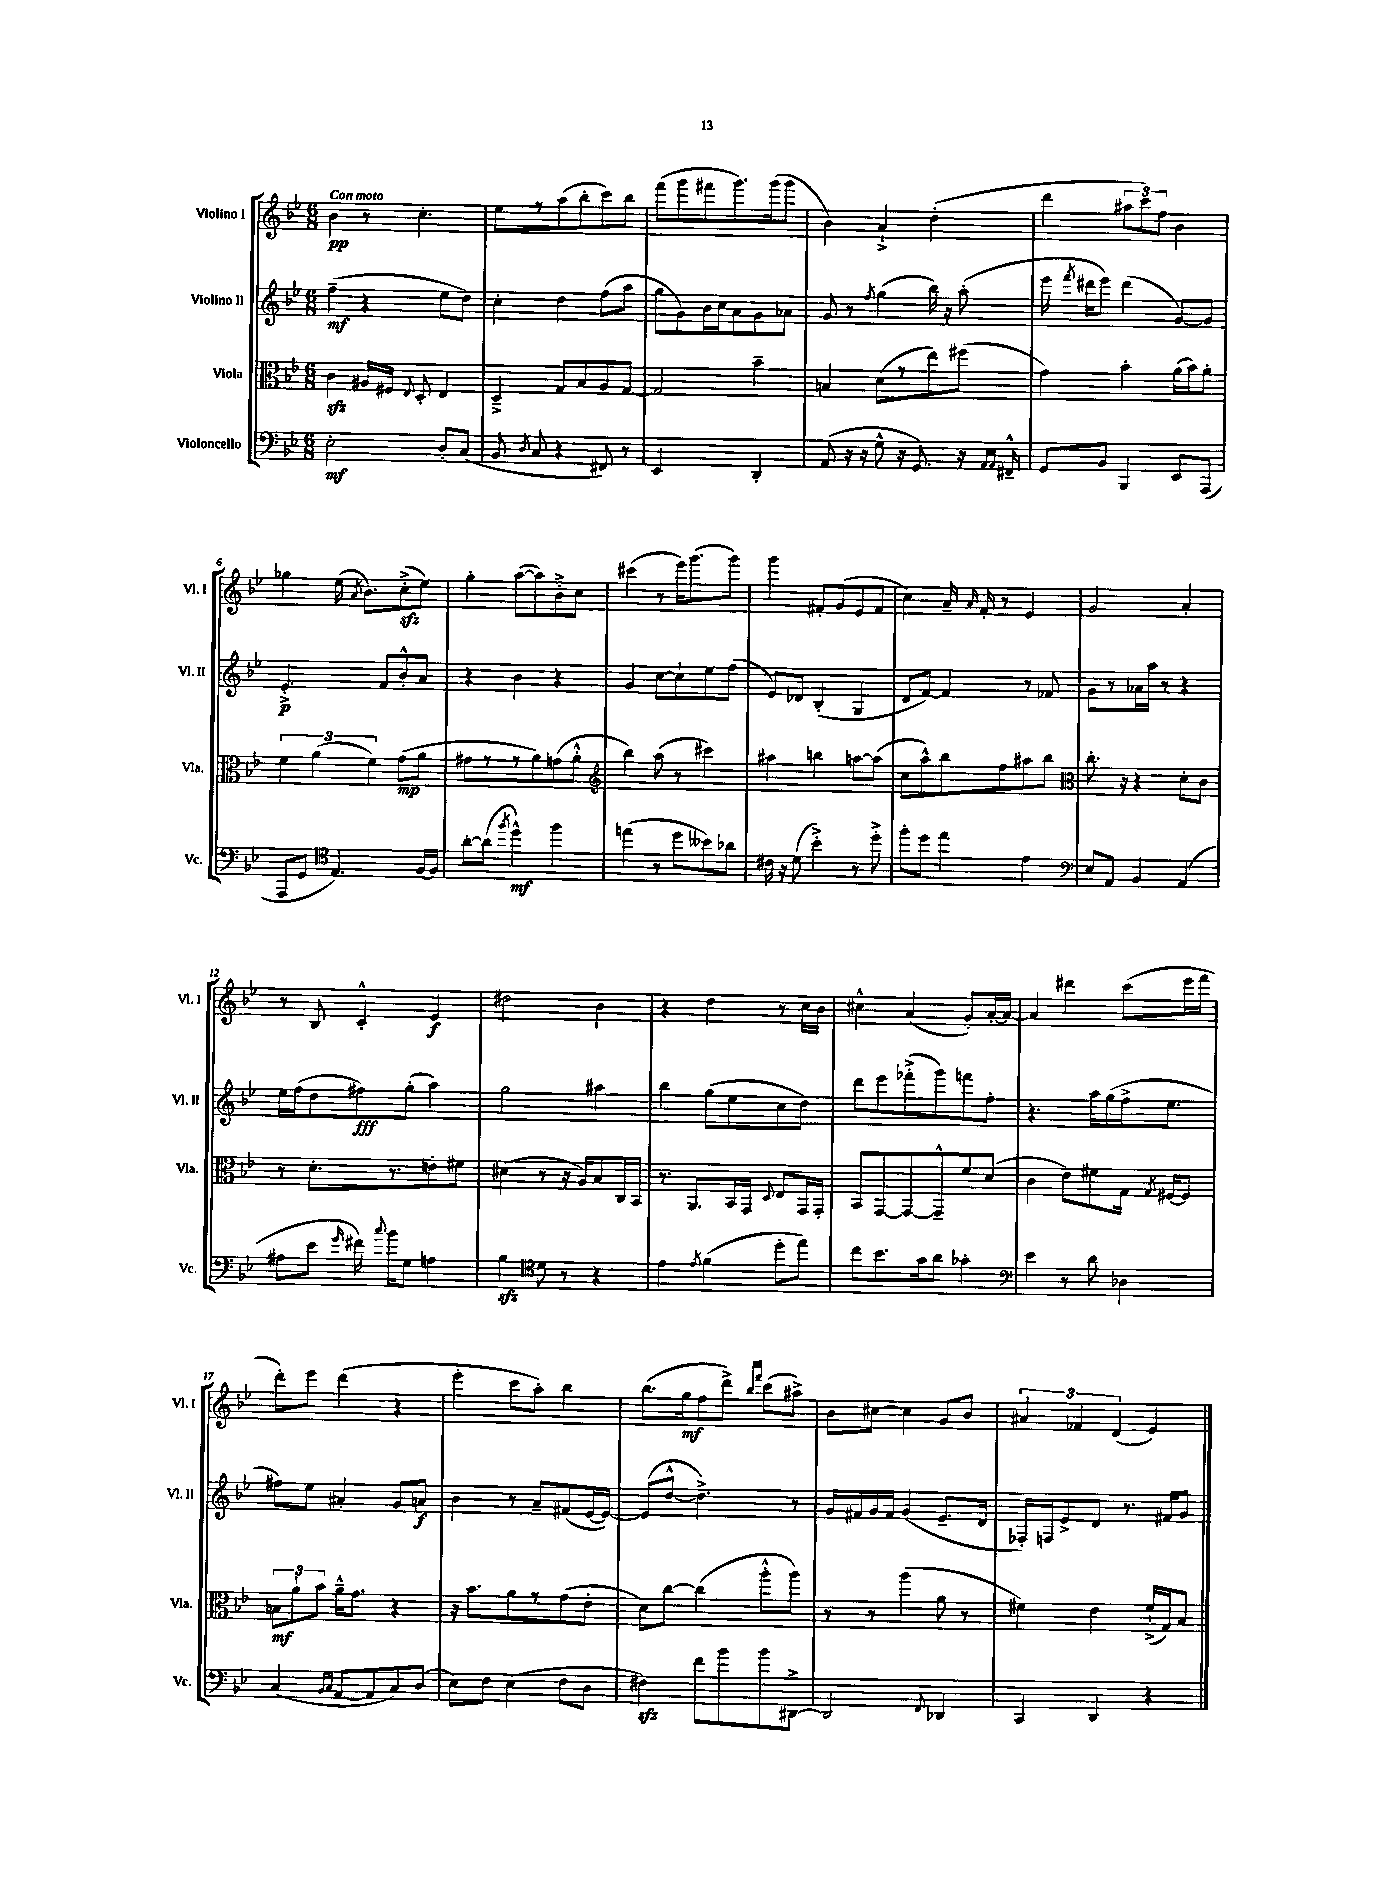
<<
\new StaffGroup <<
\new Staff = "s0" \with { instrumentName = "Violino I" shortInstrumentName = "Vl. I" } {
    \clef treble \key bes \major \numericTimeSignature \time 6/8 \tempo "Con moto"
    \autoBeamOff bes'4\pp r8 c''4.-. |
    ees''8[ r8 a''8( bes''8-. c'''8) bes''8] |
    f'''8[( g'''8 fis'''8 g'''8.) g'''16( g'''8] |
    bes'4) a'4-!-> d''4-.( |
    d'''4 \tuplet 3/2 { ais''8[ c'''8) f''8] } bes'4 |
    ges''4 ees''16( \acciaccatura { a'8 } bes'8.[) c''8-.->\sfz( ees''8]) |
    g''4-. a''8[~( a''8) bes'8-.-> c''8] |
    cis'''4( r8 ees'''16[) g'''8.( g'''8]) |
    g'''4 fis'8[-. g'8( ees'8 fis'8] |
    c''4) a'16-- \grace { a'16 } f'16-. r8 ees'4 |
    g'2 a'4-. |
    r8 bes8 c'4-.-^ ees'4\f |
    dis''2 bes'4 |
    r4 d''4 r8 c''16[ bes'16] |
    cis''4-^ a'4( g'8[-.) a'16~-. a'16]~ |
    a'4 dis'''4 c'''8[( ees'''16 f'''16] |
    d'''8[-.) ees'''8] d'''4( r4 |
    ees'''4-. c'''8[ a''8]-.) bes''4 |
    bes''8.[( g''16\mf f''8 d'''8]->) \grace { bes''16[ f'''16] } c'''8[( ais''8]->) |
    bes'8[ cis''8]~ cis''4 g'8[ bes'8] |
    \tuplet 3/2 { ais'4 fes'4 d'4( } ees'4) \bar "|." |
}
\new Staff = "s1" \with { instrumentName = "Violino II" shortInstrumentName = "Vl. II" } {
    \clef treble \key bes \major \numericTimeSignature \time 6/8
    \autoBeamOff f''4--\mf( r4 ees''8[ d''8]) |
    c''4-. d''4 f''8[( a''8] |
    g''8[ g'8) bes'16 c''16 a'8 g'8 aes'8] |
    g'8 r8 \acciaccatura { f''8 } g''4( bes''16) r16 a''8-.( |
    ees'''16 \acciaccatura { f'''8 } dis'''16[ ees'''8]) dis'''4( g'8[~) g'8] |
    ees'4.-.->\p f'8[ bes'8-.-^ a'8] |
    r4 bes'4 r4 |
    g'4 c''8[~ c''8-! ees''8 f''8]( |
    ees'8[) des'8] bes4-.( g4 |
    d'8[ f'8]~) f'4 r8 fes'8 |
    g'8[ r8 aes'16 a''16] r8 r4 |
    ees''16[ f''16( d''8 fis''8\fff) g''8]-.( a''4) |
    g''2 ais''4 |
    bes''4 g''8[( ees''8 c''8 d''8]) |
    d'''8[ ees'''8 fes'''8-.->( g'''8) f'''8 f''8]-. |
    r4. a''16[ g''16( f''16-> ees''8.] |
    fis''8[) ees''8] ais'4-. g'8[ a'8]\f |
    bes'4 r8 a'8[-- fis'8( ees'16~ ees'16]~) |
    ees'8[( d''8]~-^ d''4.->) r8 |
    g'16[ fis'16 g'16 fis'16] g'4( ees'8.[-- d'16] |
    fes16[-.) f16 ees'8-> d'8] r8. fis'16[ g'8] \bar "|." |
}
\new Staff = "s2" \with { instrumentName = "Viola" shortInstrumentName = "Vla." } {
    \clef alto \key bes \major \numericTimeSignature \time 6/8
    \autoBeamOff c'4\sfz ais16[ fis16] \appoggiatura { ees8 } d8-. ees4 |
    d4---> g8[ bes8 a8 g8]~ |
    g2 bes'4-- |
    b4 d'8[( r8 ees''8) fis''8]( |
    g'4) bes'4-. a'16[( bes'16) a'8]-. |
    \tuplet 3/2 { f'4 a'4( f'4) } g'8[\mp( a'8] |
    gis'8[ r8 r8 a'8) g'8( a'8]-.-^ |
    \clef treble bes''4) a''8( r8 cis'''4) |
    ais''4 b''4 a''8[~ a''8]( |
    c''8[ a''8-^) bes''8 f''8 ais''8 bes''8] |
    \clef alto c''8.-. r16 r4 d'8[-. c'8] |
    r8 d'8.[-. r8. e'8-. fis'8] |
    dis'4( r8 r16 a16[) bes8 c16 bes,16] |
    r8. a,8.[ bes,16 g,16] \appoggiatura { d8 } ees8[ g,16 g,16]-. |
    bes,8[ g,8~ g,8~ g,8---^ f'8 d'8]( |
    c'4 ees'8[) fis'8 g16] \acciaccatura { g8 } fis16[~ fis8] |
    \tuplet 3/2 { b8[\mf a'8-! bes'8] } a'16[---^ g'8.] r4 |
    r16 bes'8.[ a'8 r8 g'8( ees'8]-. |
    d'8[) c''8]~ c''4( a''8[-.-^ a''8]) |
    r8 r8 a''4( a'8 r8 |
    fis'4) ees'4 fis'16[-!->( g16) bes8] \bar "|." |
}
\new Staff = "s3" \with { instrumentName = "Violoncello" shortInstrumentName = "Vc." } {
    \clef bass \key bes \major \numericTimeSignature \time 6/8
    \autoBeamOff ees2-.\mf d8[-. c8]( |
    bes,8 \acciaccatura { d8 } c8 r4 fis,8) r8 |
    ees,2 d,4-. |
    a,8( r16 r16 g8-^ r16 g,8.) r16 \grace { a,16[ a,16] } fis,16---^ |
    g,8[ bes,8] bes,,4 ees,8[ a,,8]( |
    a,,8[ g,8] \clef tenor ees4.) f16[~ f16] |
    a'8[~-. a'8]( \acciaccatura { f''8 } d''4-^\mf) f''4 |
    e''4( r8 d''8[ beses'8) aes'8] |
    cis'16 r16 d'8( bes'4-.->) r8 d''8-.-> |
    f''8[-. d''8] ees''4 ees'4 |
    \clef bass ees8[ a,8] bes,4 a,4( |
    ais8[ ees'8] \grace { g'16 } fis'16) \appoggiatura { c''8 } bes'16[ g8] a4 |
    bes4\sfz \clef tenor d'8 r8 r4 |
    ees'4 \acciaccatura { ees'8 } f'4( d''8[-. ees''8]) |
    c''8[ bes'8. g'16 a'8] ges'4-. |
    \clef bass ees'4 r8 d'8 des4 |
    c4( \grace { bes,16[ c16] } a,8[~ a,8 c8) d8]( |
    ees8[) f8] ees4( f8[ d8] |
    fis4\sfz) f'8[ bes'8 bes'8 dis,8]~-> |
    dis,2 \appoggiatura { f,8 } des,4 |
    c,4 d,4 r4 \bar "|." |
}
>>
>>
